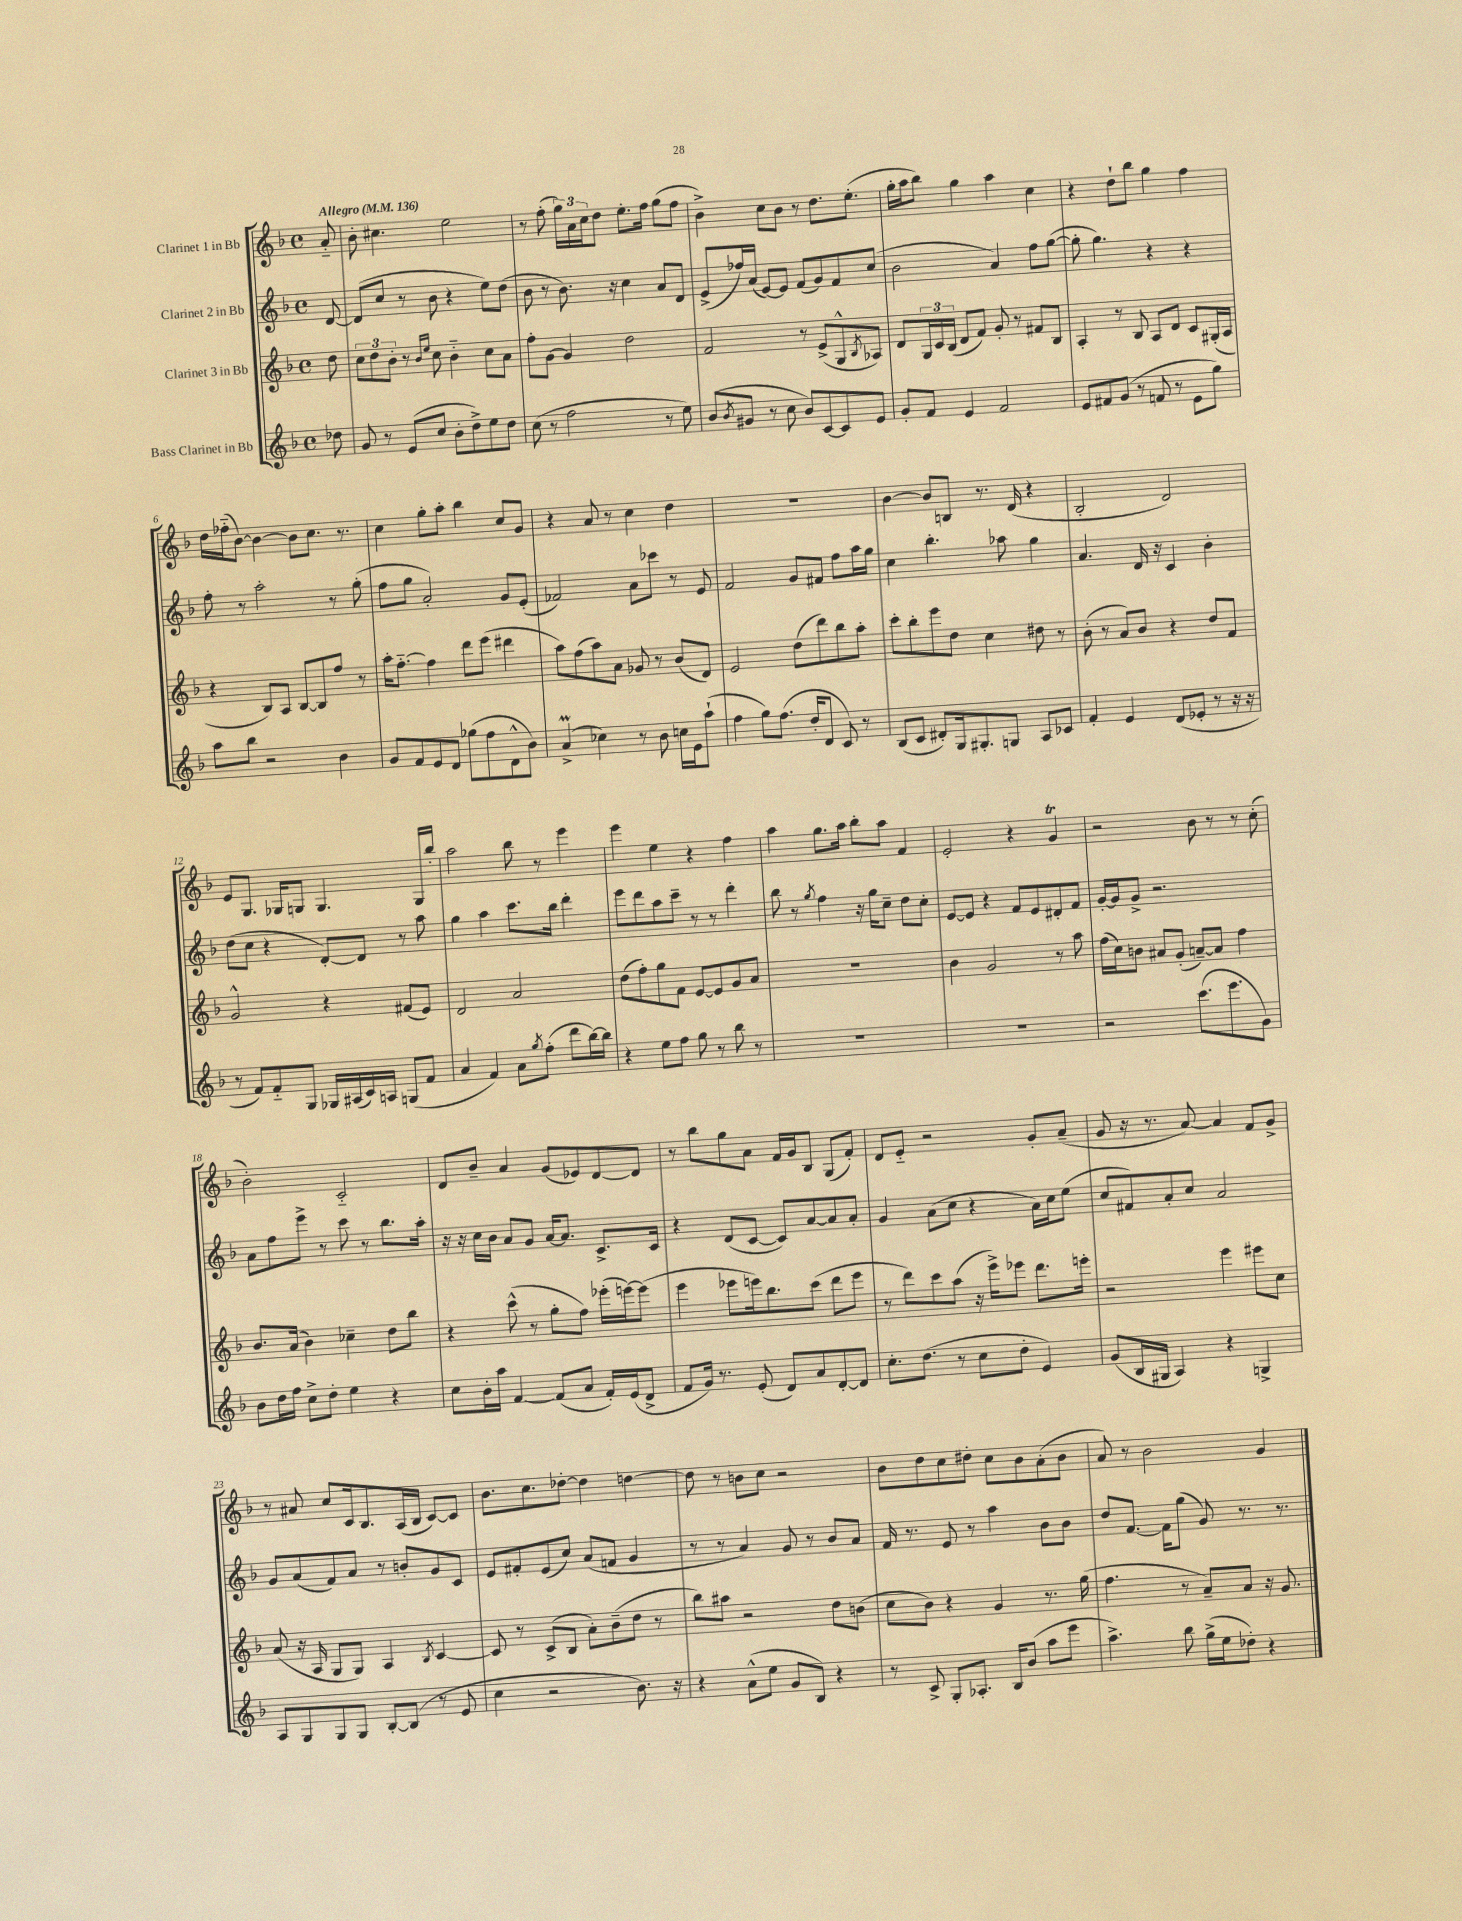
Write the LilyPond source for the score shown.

<<
\new StaffGroup <<
\new Staff = "s0" \with { instrumentName = "Clarinet 1 in Bb" } {
    \clef treble \key f \major \defaultTimeSignature \time 4/4 \partial 8 \tempo "Allegro" 4 = 136
    a'8-_ |
    bes'8-. cis''4. e''2 |
    r8 f''8-.( \tuplet 3/2 { g''16) a'16 c''16 } d''8 e''8.-. f''16 g''8( f''8 |
    bes'4->) c''8 bes'8 r8 d''8. e''8.-.( |
    g''16-. a''16 bes''8) g''4 a''4 c''4 |
    r4 d''8-! bes''8 g''4 f''4 |
    d''16 fes''16-_( bes'8~) bes'4~ bes'8 c''8. r8. |
    c''4 g''8-. a''8-. bes''4 c''8 g'8 |
    r4 a'8 r8 c''4 d''4 |
    R1 |
    bes'4~ bes'8 b8 r8. d'16( r4 |
    bes2-. d'2) |
    e'8 g8. ges16 g8 g4. g16 bes''16-. |
    a''2 bes''8 r8 e'''4 |
    e'''4 e''4 r4 f''4 |
    a''4 g''8. a''16 bes''8-. a''8 f'4 |
    e'2-. r4 g'4\trill |
    r2 bes'8 r8 r8 c''8-.( |
    bes'2-.) c'2-_ |
    d'8 bes'8-- a'4 g'8( ees'8) d'8~ d'8 |
    r8 bes''8 g''8 a'8 f'16 g'16 bes8 g8( f'8-.) |
    d'8 e'8-_ r2 g'8-. a'8--( |
    g'8 r16 r8. a'8~) a'4 f'8 g'8-> |
    r8 ais'8 c''8 c'16 bes8. a16( bes16 c'8~) c'8 |
    bes'8. c''8. des''8~-. des''4 d''4~ |
    d''8 r8 b'8 c''8 r2 |
    bes'8 d''8 c''8 dis''8-. c''8 bes'8 a'8-.( bes'8 |
    a'8) r8 bes'2 g'4 \bar "|." |
}
\new Staff = "s1" \with { instrumentName = "Clarinet 2 in Bb" } {
    \clef treble \key f \major \defaultTimeSignature \time 4/4 \partial 8
    d'8~ |
    d'8( c''8 r8 bes'8 r4 e''8) d''8( |
    bes'8 r8 bes'8.) r16 c''4 a'8 d'8 |
    e'8->( fes''16) a'16( e'8~) e'8 f'8( g'8) f'8 c''8( |
    bes'2 a'4) f''8 g''8~( |
    g''8-. g''4.) r4 r4 |
    f''8-. r8 a''2-. r8 g''8-.( |
    f''8 g''8 a'2-.) g'8 e'8-.( |
    fes'2) a'8 ces'''8 r8 e'8 |
    f'2 g'8 fis'8 f''8 a''16 g''16 |
    c''4 bes''4.-. aes''8 g''4 |
    a'4. d'16 r16 c'4 bes'4-. |
    d''8( c''8 r4 d'8~-.) d'8 r8 a''8 |
    g''4 a''4 c'''8. bes''16 d'''4-. |
    e'''8 d'''8 a''8 c'''8-- r8 r8 d'''4-. |
    bes''8 r8 \acciaccatura { g''8 } f''4 r16 g''16 c''8-- d''8 c''8-. |
    e'8~ e'8 r4 f'8 e'8 dis'8-. f'8 |
    g'16~-. g'16 g'8-> r2. |
    a'8 f''8 e'''8-> r8 c'''8 r8 bes''8. a''16-. |
    r16 r16 c''16 bes'16 a'8 g'8 a'16~ a'8. c'8.-> c'16 |
    r4 d'8( c'8~ c'8) a'8~ a'8 a'8-. |
    g'4 a'8( c''8 r4 a'16) c''16 e''8( |
    c''8 fis'8) a'8-. c''8 a'2 |
    g'8 a'8( f'8) a'8 r8 b'8-. g'8 c'8 |
    e'8 fis'8-. e'8( c''8) a'8( f'8 g'4 |
    r8 r8 a'4) g'8 r8 bes'8 a'8 |
    f'16 r8. e'8 r8 a''4 bes'8 bes'8 |
    d''8 f'8.~ f'16 g''8( g'8) r8. r8. \bar "|." |
}
\new Staff = "s2" \with { instrumentName = "Clarinet 3 in Bb" } {
    \clef treble \key f \major \defaultTimeSignature \time 4/4 \partial 8
    d''8 |
    \tuplet 3/2 { c''8 d''8 bes'8-. } r8 \grace { bes'16 e''16 } c''8 bes'4-_ c''8 a'8 |
    f''8-. g'8~ g'4 d''2 |
    f'2 r8 e'8->( g8-^ \acciaccatura { bes8 } aes8) |
    d'8 \tuplet 3/2 { g16 c'16 bes16( } d'8 f'8) g'8-. r8 fis'8 bes8 |
    a4-. r8 bes8 a8 d'8 c'8 gis16-.( a16 |
    r4 bes8) a8 bes8~ bes8 f''8 r8 |
    a''16-. f''8.~-_ f''4 d'''8 e'''8( dis'''4 |
    a''8) f''8( a''8) a'8 ges'8 r8 bes'8( d'8) |
    e'2 d''8( d'''8) bes''8 a''8-. |
    c'''8-. bes''8-. e'''8 d''8 c''4 dis''8 r8 |
    bes'8-.( r8 a'8) bes'8 r4 d''8 f'8 |
    g'2-^ r4 fis'8( e'8) |
    d'2 a'2 |
    d''8( f''8-.) g''8 f'8 e'8~ e'8 g'8 a'8 |
    R1 |
    bes'4 g'2 r8 a''8 |
    f''16( c''16) b'8 ais'8 g'8-.( a'8~--) a'8 f''4 |
    bes'8. a'16( bes'4) ces''4-- d''8 bes''8 |
    r4 c'''8-^( r8 g''8-. f''8) ees'''16-.( e'''16~) e'''8( |
    e'''4 ees'''8 e'''16) bes''8. c'''8( d'''8 e'''8 |
    r8 d'''8) c'''8 a''8( r16 e'''16->) ees'''8 d'''8. e'''16-. |
    r2 e'''4 eis'''8 c''8 |
    a'8( r16 a16 g8 g8) a4 \acciaccatura { bes8 } c'4~ |
    c'8 r8 c'8->( bes8 a'8-.) bes'8--( d''8 r8 |
    bes''8) ais''8 r2 d''8 b'8( |
    c''8 bes'8) r4 g'4 r8. g''16( |
    f''4. r8 a'8--) a'8 r16 g'8. \bar "|." |
}
\new Staff = "s3" \with { instrumentName = "Bass Clarinet in Bb" } {
    \clef treble \key f \major \defaultTimeSignature \time 4/4 \partial 8
    des''8 |
    g'8 r8 e'8( c''8 bes'8-. d''8->) e''8 d''8 |
    c''8( r8 f''2 r8 e''8) |
    bes'8( \acciaccatura { bes'8 } gis'8 r8 c''8 bes'8) c'8~ c'8 e'8 |
    g'8-. f'8 e'4 f'2 |
    e'8 fis'8 g'8( r8 f'8 r8 e'8 g''8) |
    a''8 bes''8 r2 bes'4 |
    g'8 f'8 e'8 d'8 ges''8( f''8 d'8-^ bes'8) |
    a'4->\prall( ces''4) r8 bes'8 c''16 e'16 a''8-!( |
    f''4 g''8) f''8.( d''16-. d'8 c'8) r8 |
    bes8( c'8 dis'8-.) g16 gis8.-. g8 a8 ces'8 |
    f'4-. e'4 d'8( ees'8-. r8 r16 r16 |
    r8 f'8) f'8-_ g8 ges16 ais16( c'16) a16 g8( f'8 |
    a'4 f'4) a'8 \acciaccatura { g''8 } f''8-.( d'''8 bes''16~) bes''16 |
    r4 e''8 f''8 g''8 r8 bes''8 r8 |
    R1 |
    R1 |
    r2 c'''8.( e'''8. g'8) |
    bes'8 d''16 f''16 c''8-> d''8-. e''4 r4 |
    c''8 bes'16-. a''16 f'4~ f'8( a'8 f'16-.) e'16( d'8-> |
    f'8 g'16) r8. e'8-.( d'8) a'8 d'8~-. d'8 |
    c''8.-. d''8.( r8 c''8 d''8-. e'4) |
    g'8( bes16 gis16 a4) r4 g4-> |
    a8 g8 g8 g8 bes8~-. bes8( r8 e'8 |
    c''4 r2 bes'8.) r16 |
    r4 a'8-^( e''8 g'8 bes8) r4 |
    r8 c'8-> g8-. aes8.-. bes16 bes'8( a''8 e'''8 |
    a''4.->) bes''8 g''16->( e''16 des''8-.) r4 \bar "|." |
}
>>
>>
